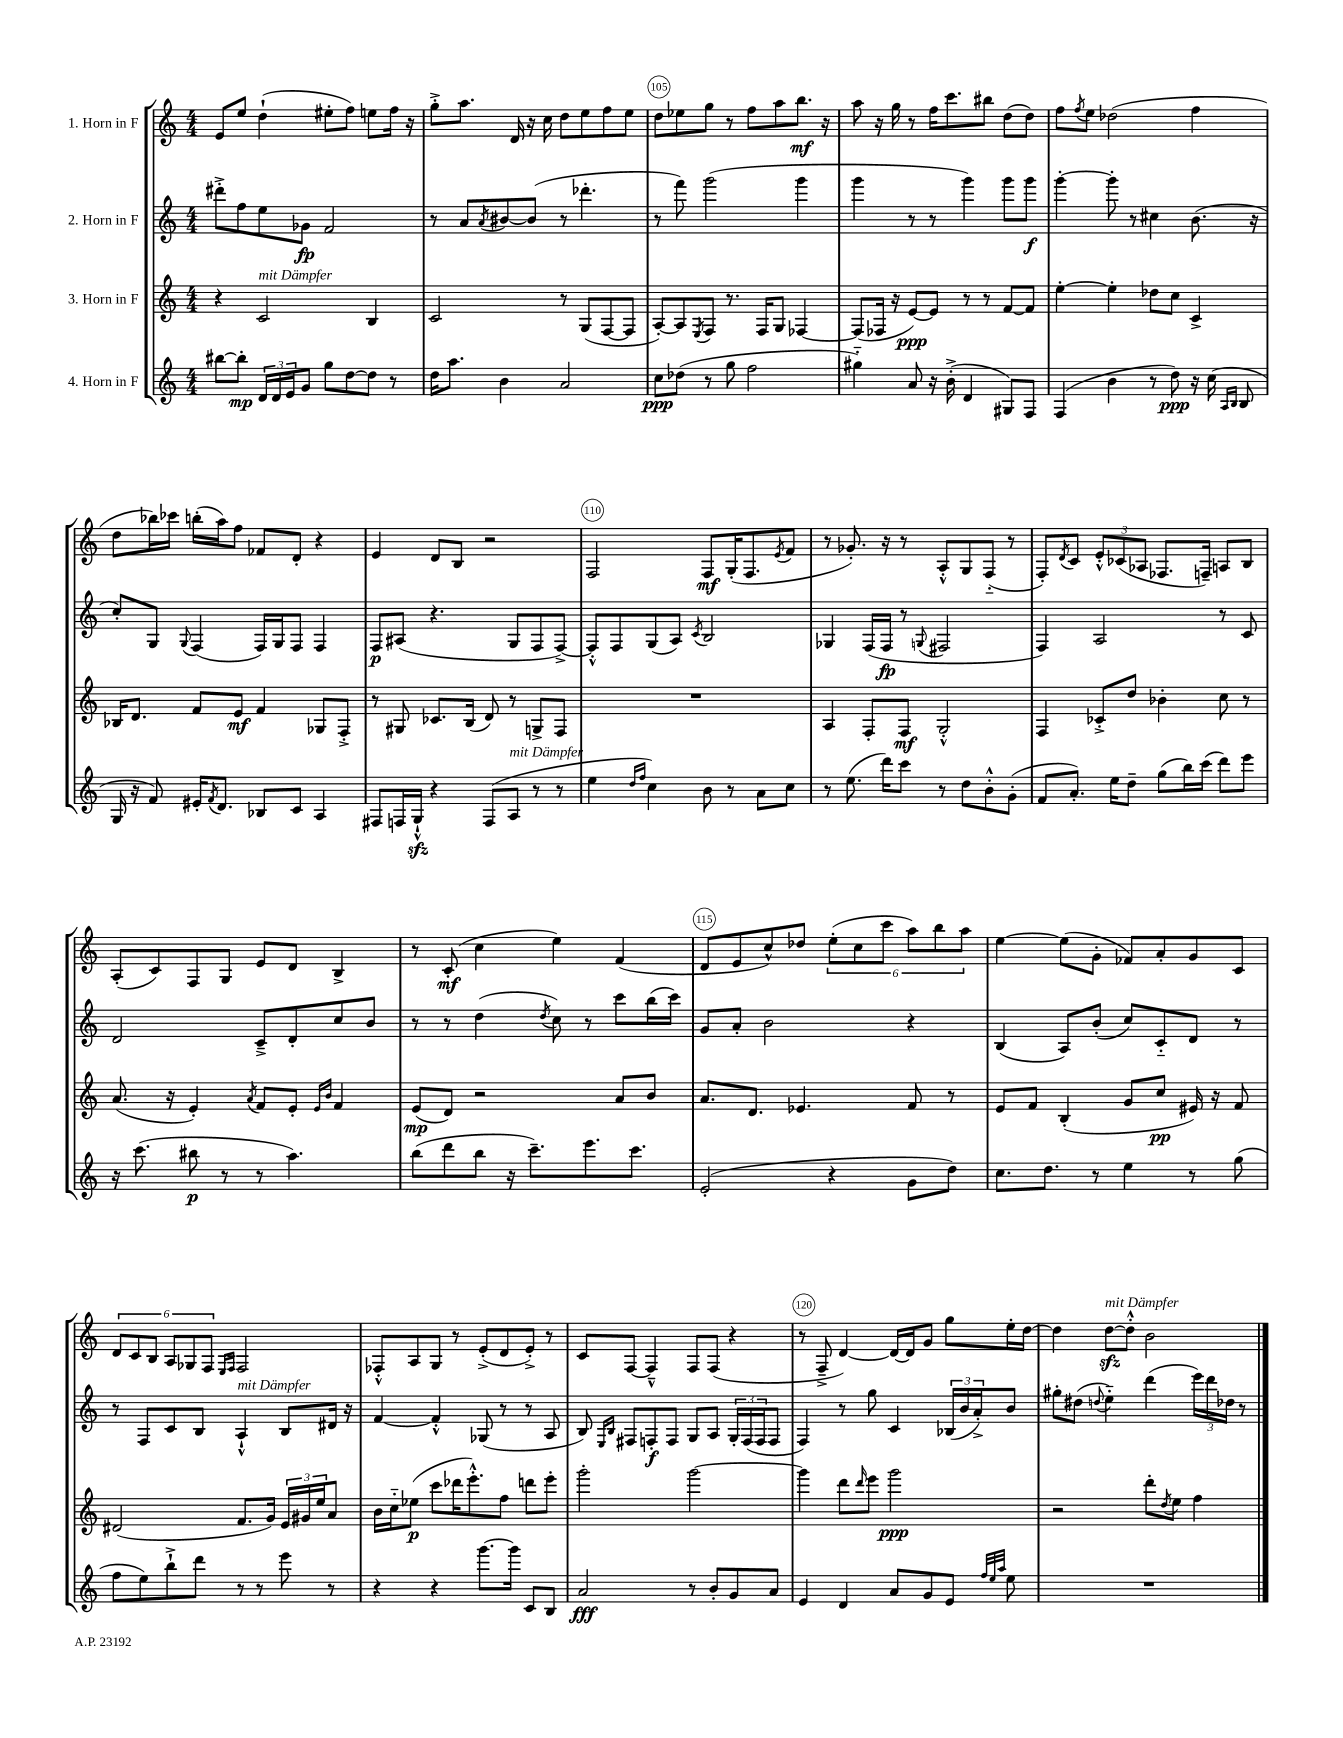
<<
\new StaffGroup <<
\new Staff = "s0" \with { instrumentName = "1. Horn in F" } {
    \clef treble \key c \major \numericTimeSignature \time 4/4
    e'8 e''8 d''4-!( eis''8-. f''8) e''8 f''16 r16 |
    g''8-.-> a''8. d'16 r16 c''16 d''8 e''8 f''8 e''8 |
    d''8 ees''8 g''8 r8 f''8 a''8 b''8.\mf r16 |
    a''8 r16 g''16 r8 f''16 c'''8. bis''8 d''8( d''8) |
    f''8 \acciaccatura { f''8 } e''8 des''2( f''4 |
    d''8 bes''16) ces'''16 b''16-.( a''16) f''8 fes'8 d'8-. r4 |
    e'4 d'8 b8 r2 |
    f2 f8\mf g16-.( f8. \acciaccatura { e'8 } f'8 |
    r8 ges'8.-.) r16 r8 a8-.-^ g8 f8-_( r8 |
    f8-.) \acciaccatura { d'8 } c'8 \tuplet 3/2 { e'8-.-^ ces'8( aes8 } fes8. f16--) a8 b8 |
    a8-.( c'8) f8 g8 e'8 d'8 b4-> |
    r8 c'8-.\mf( c''4 e''4) f'4( |
    d'8 e'8 c''8-^) des''8 \tuplet 6/4 { e''8-.( c''8 c'''8 a''8) b''8 a''8 } |
    e''4~ e''8( g'8-. fes'8) a'8-. g'8 c'8 |
    \tuplet 6/4 { d'8 c'8 b8 a8 ges8 f8 } \grace { e16 f16 } f2 |
    fes8-.-^ a8 g8 r8 e'8-.->( d'8 e'8-.->) r8 |
    c'8 f8~ f4---^ f8 f8( r4 |
    r8 f8---> d'4~) d'16~ d'16 g'8 g''8 e''16-. d''16~ |
    d''4 d''8~\sfz^\markup { \italic "mit Dämpfer" } d''8-.-^ b'2 \bar "|." |
}
\new Staff = "s1" \with { instrumentName = "2. Horn in F" } {
    \clef treble \key c \major \numericTimeSignature \time 4/4
    dis'''8-.-> f''8 e''8 ges'8\fp f'2 |
    r8 a'8 \acciaccatura { a'8 } bis'8~ bis'8( r8 des'''4.-. |
    r8 f'''8) g'''2( g'''4 |
    g'''4 r8 r8 g'''4) g'''8 g'''8\f |
    g'''4~-. g'''8-. r8 cis''4 b'8.( r16 |
    c''8-.) g8 \appoggiatura { g8 } f4( f16) g16 f8 f4 |
    f8\p ais8( r4. g8 f8 f8~->) |
    f8-.-^ f8 g8( a8) \acciaccatura { c'8 } b2 |
    ges4 f16( f16\fp r8 \appoggiatura { g8 } fis2 |
    f4) a2 r8 c'8 |
    d'2 c'8---> d'8-. c''8 b'8 |
    r8 r8 d''4( \acciaccatura { d''8 } c''8) r8 c'''8 b''16( c'''16) |
    g'8 a'8-. b'2 r4 |
    b4( a8) b'8-.( c''8) c'8-_ d'8 r8 |
    r8 f8 c'8 b8 a4-!-^^\markup { \italic "mit Dämpfer" } b8 dis'16 r16 |
    f'4~ f'4-.-^ ges8( r8 r8 a8 |
    b8) \grace { e16 b16 } fis8 f8-.\f f8 g8 a8 \tuplet 3/2 { g16-. f16( f16 } f8 |
    f4) r8 g''8 c'4 \tuplet 3/2 { bes16( b'16 a'16-.->) } b'8 |
    gis''8-. dis''8( \appoggiatura { d''8 } e''4-_) d'''4( \tuplet 3/2 { e'''16) d'''16 des''16 } r8 \bar "|." |
}
\new Staff = "s2" \with { instrumentName = "3. Horn in F" } {
    \clef treble \key c \major \numericTimeSignature \time 4/4
    r4 c'2^\markup { \italic "mit Dämpfer" } b4 |
    c'2 r8 g8( f8~ f8 |
    a8~-.) a8 \acciaccatura { e8 } f8 r8. f16 g8 fes4~ |
    fes8( fes16 r16 e'8~\ppp) e'8 r8 r8 f'8~ f'8 |
    e''4~-. e''4-. des''8 c''8 c'4-> |
    bes16 d'8. f'8 e'8\mf f'4 ges8 f8-.-> |
    r8 gis8 ces'8. b16( d'8) r8 g8-> f8 |
    R1 |
    a4 f8-. f8\mf g2-.-^ |
    f4 ces'8-.-> d''8 bes'4-. c''8 r8 |
    a'8.( r16 e'4-.) \acciaccatura { a'8 } f'8 e'8-. \grace { e'16 b'16 } f'4 |
    e'8\mp( d'8) r2 a'8 b'8 |
    a'8. d'8. ees'4. f'8 r8 |
    e'8 f'8 b4-.( g'8 c''8\pp eis'16) r16 f'8 |
    dis'2( f'8. g'16) \tuplet 3/2 { e'16 gis'16 e''16 } a'8 |
    b'16 c''16-_ ees''8\p( c'''8 des'''16 e'''8.-.-^) f''8 d'''8 e'''8-. |
    g'''2-. g'''2~ |
    g'''4 d'''8 \grace { d'''16 } e'''8 g'''2\ppp |
    r2 d'''8-. \acciaccatura { d''8 } e''8 f''4 \bar "|." |
}
\new Staff = "s3" \with { instrumentName = "4. Horn in F" } {
    \clef treble \key c \major \numericTimeSignature \time 4/4
    bis''8~ bis''8-.\mp \tuplet 3/2 { d'16 d'16 e'16 } g'8 g''8 d''8~ d''8 r8 |
    d''16 a''8. b'4 a'2 |
    c''8\ppp des''8( r8 g''8 f''2 |
    gis''4-_) a'8 r16 b'16-.->( d'4 gis8) f8 |
    f4( b'4 r8 d''8\ppp) r16 c''16( \grace { a16 b16 } b8 |
    g16 r16 f'8) eis'16-. \acciaccatura { f'8 } d'8. bes8 c'8 a4 |
    fis8 f16 g16-!-^\sfz r4 f8( a8^\markup { \italic "mit Dämpfer" } r8 r8 |
    e''4 \grace { d''16 f''16 } c''4) b'8 r8 a'8 c''8 |
    r8 e''8.( d'''16) c'''8 r8 d''8 b'8-.-^ g'8-.( |
    f'8 a'8.-.) e''16 d''8-- g''8( b''16) c'''16( d'''8) e'''8 |
    r16 c'''8.( bis''8\p r8 r8 a''4.) |
    b''8( d'''8 b''8 r16 c'''8.--) e'''8. c'''8. |
    e'2-.( r4 g'8 d''8) |
    c''8. d''8. r8 e''4 r8 g''8( |
    f''8 e''8) b''8-!-> d'''8 r8 r8 e'''8 r8 |
    r4 r4 g'''8.~ g'''16 c'8 b8 |
    a'2\fff r8 b'8-. g'8 a'8 |
    e'4 d'4 a'8 g'8 e'8 \grace { f''32 e''32 a''32 } e''8 |
    R1 \bar "|." |
}
>>
>>
\layout { \context { \Score currentBarNumber = #103 \override BarNumber.break-visibility = ##(#f #t #t) barNumberVisibility = #(every-nth-bar-number-visible 5) \override BarNumber.stencil = #(make-stencil-circler 0.1 0.3 ly:text-interface::print) } }
